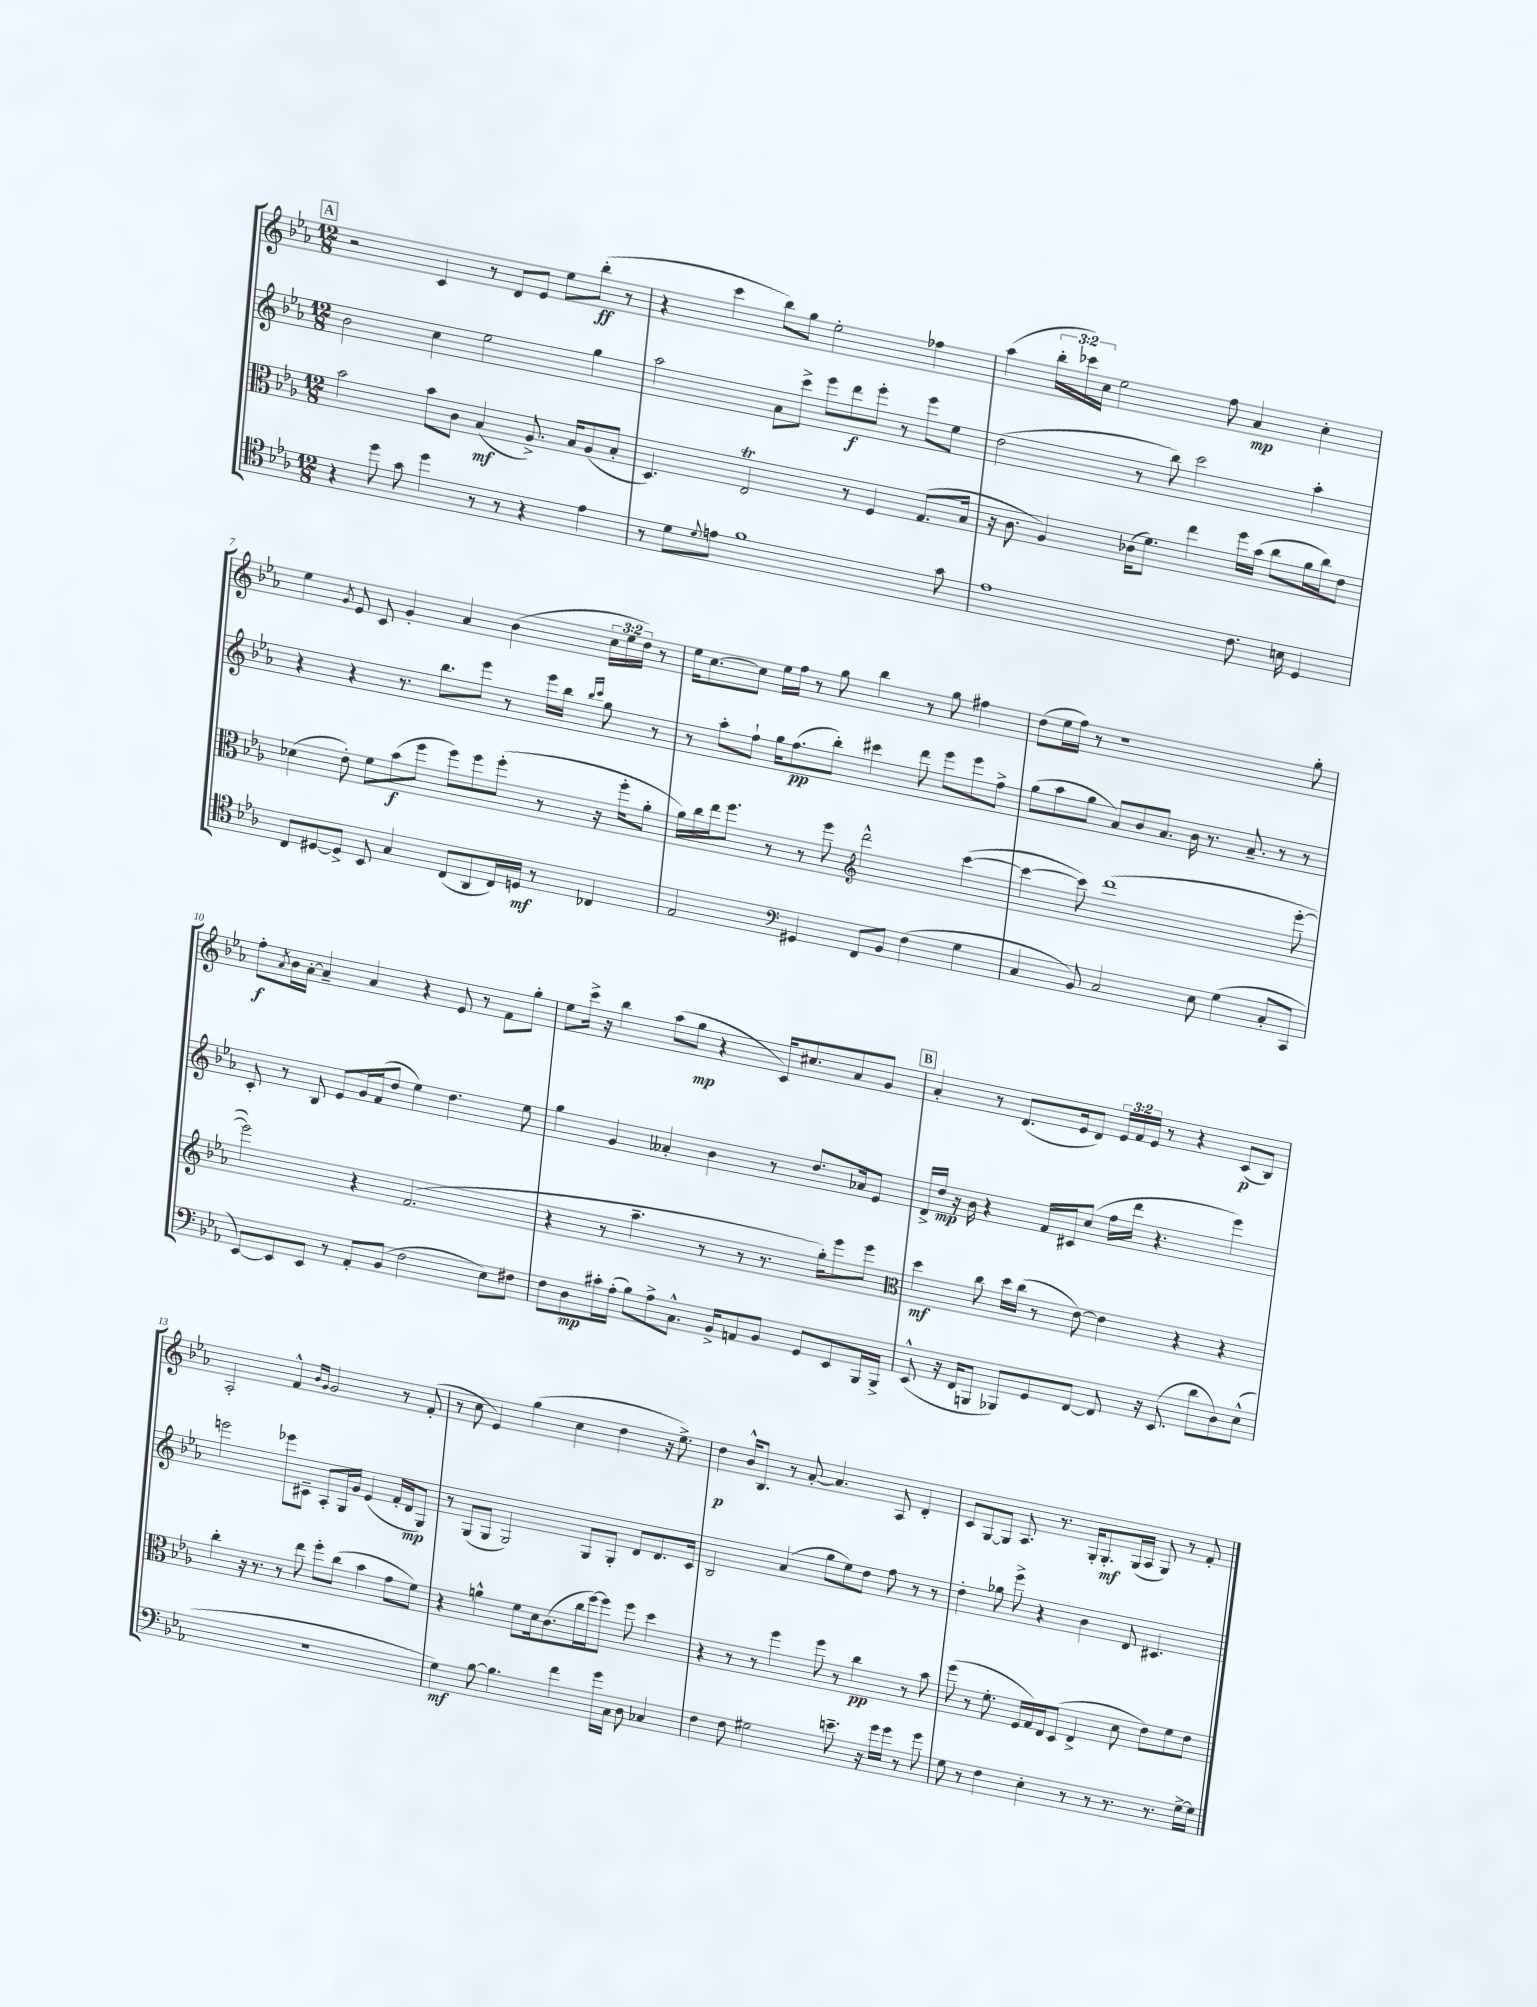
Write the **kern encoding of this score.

**kern	**kern	**kern	**kern
*staff4	*staff3	*staff2	*staff1
*clefC4	*clefC3	*clefG2	*clefG2
*k[b-e-a-]	*k[b-e-a-]	*k[b-e-a-]	*k[b-e-a-]
*M12/8	*M12/8	*M12/8	*M12/8
4r	2b-	2b-	2r
8dd	.	.	.
8g	.	.	.
4dd	8b-	4cc	4c
.	8c	.	.
8r	(4B-	2ee-	8r
8r	.	.	8d
4r	8.A-^)	.	8e-
.	.	.	8ee-
.	16B-	.	.
4e-	(8A-	4gg	(8bb-'
.	8B-'	.	8r
=	=	=	=
8r	4.D)	2aa-	4r
8d	.	.	.
8qqd	.	.	.
8e	.	.	4ccc
1f	2E-	.	.
.	.	8a-	8bb-)
.	.	8ccc^	8gg
.	.	8eee-	2ee-'
.	8r	8ddd	.
.	4F	8eee-'	.
.	.	8r	.
.	(8.G	8eee-	4ff-
8g	.	8ee-	.
.	16B-	.	.
=	=	=	=
1e-	16r	(2dd	(4aa-
.	8.c	.	.
.	4A-)	.	24bb-'
.	.	.	24ccc-)
.	.	.	24cc
.	.	.	2ee-
.	(16c-	8r	.
.	8.f)	.	.
.	.	8bb-)	.
.	4ee-	2ccc	.
.	.	.	8ff
8.c	16ff	.	4a-
.	(16b-	.	.
.	8cc	.	.
16B	.	.	.
4D	16a-	4aa-'	4cc'
.	16cc)	.	.
.	8e-	.	.
=	=	=	=
8C	(4d-	4r	4ee-
[8D#	.	.	.
.	.	.	8qg
8D#^]	8e-')	4r	8e-
8BB-	8f	.	8c
4G	(8b-	8.r	4g'
.	8ff	.	.
.	.	8.bb-	.
(8C	8ff)	.	4a-
8AA-	8ff	8eee-	.
16C)	(8ff'	8r	(4b-
16D	.	.	.
8r	8r	16eee-	.
.	.	16bb-	.
.	.	16qqbb-	.
.	.	16qqccc	.
4C-	16r	8gg	24cc
.	.	.	24ee-
.	16ff'	.	.
.	.	.	24dd)
.	8a-'	8r	8r
=	=	=	=
2E-	16a-)	8r	16ee-
.	16cc	.	[8.cc
.	16ee-	8aa-'	.
.	8.ff	.	.
.	.	8ff`	8cc]
.	8r	16gg	16ee-
.	.	(8.ff	16ff
*clefF4	*	*	*
4GG#	8r	.	8r
.	8ff	8bb-')	8gg
*	*clefG2	*	*
8FF	2ddd^^	4ccc#	4bb-
8BB-	.	.	.
(4F	.	8ddd	8r
.	.	8eee-	8gg
4G	([4ccc	8eee-	4ff#
.	.	8ff^	.
=	=	=	=
4C	4ccc_	(8gg	(8dd
.	.	8aa-	16ee-
.	.	.	16ff)
8BB-)	8ccc])	8gg	8r
2C	(1ddd	8a-)	1r
.	.	8b-	.
.	.	8.a-	.
.	.	16b-	.
8E-	.	8.r	.
(4G	.	.	.
.	.	8.a-~	.
8C'	.	8r	.
8CC	[8eee-'	8r	8gg'
=	=	=	=
[8EE-)	2eee-])	8c'	8ff'
.	.	.	8qa-
8EE-]	.	8r	16b-
.	.	.	[16a-'
8EE-	.	8B-	4a-~]
8r	.	8e-	.
8AA-'	4r	16g	4a-
.	.	(16f	.
(8BB-	.	8dd	.
2F	(2.f	4ee-)	4r
.	.	4.dd	8e-
.	.	.	8r
8E-)	.	.	8f
8F#	.	8ee-	8gg'
=	=	=	=
8F	4r	4gg	8ee-
8D	.	.	16ccc^
.	.	.	16r
16c#'	8r	4g	4bb-
(16A-'	.	.	.
8B-)	4.aa-~	.	.
8A-^	.	4a--'	(8aa-
8.C^^	.	.	8gg
.	8r	4b-	4r
16BB-^	.	.	.
8AA	8r	.	.
8BB-	8.r	8r	16c)
.	.	.	8.cc#
8GG	.	8.dd	.
.	16gg')	.	.
8EE-	8eee-	.	8a-
.	.	16a-	.
16BBB-	8eee-	8e-	8g
16BBB-^	.	.	.
=	=	=	=
*	*clefC3	*	*
(8EE-^^	4dd	16d^	4a-'
.	.	16dd	.
16r	.	16r	.
16FF	.	16b-	.
8BBB	8cc	4r	8r
8BBB-)	16dd	.	(8.d
.	(16cc	.	.
8GG	8r	16f	.
.	.	16c#	16e-
[8FF	[8e-)	(8cc	8d)
8FF]	4e-]	16ff	24e-
.	.	.	24f
.	.	16ddd	.
.	.	.	24e-
16r	.	4.r	8r
(8.EE-	.	.	.
.	4r	.	4r
8d	.	.	.
8D)	4r	4eee-)	(8c
(8E-^^	.	.	8B-)
=	=	=	=
1.r	4cc'	2eee	2A-'
.	16r	.	.
.	8.r	.	.
.	8r	8eee-	4f^^
.	8ee-	8c#~	.
.	.	.	16qqb-
.	.	.	16qqg
.	8ff'	8A-'	2g
.	(8cc	16G	.
.	.	16g	.
.	4b-	(4e-	.
.	8g	16f'	8r
.	.	16d	.
.	8f)	8G)	(8f'
=	=	=	=
4G)	4r	8r	8r
.	.	(8G	8cc
[8B-	4a^^	8G	4e-)
4.B-]	.	2G)	.
.	8f	.	(4gg
.	16d	.	.
.	(8.c	.	.
4f	.	.	4cc
.	16cc	8G	.
.	[16ff)	.	.
16g	8ff]	8G'	4dd
16C	.	.	.
8D	8ff	8d	.
4C-	4dd	8.d	16r
.	.	.	8.ee-^)
.	.	16c	.
=	=	=	=
4F	4r	2B-	4dd
8F	8r	.	16b-^^
.	.	.	8.B-
2G#	8r	.	.
.	4ff	(4a-	8r
.	.	.	[8a-'
.	8ff	8gg	4.a-]
8.e~	8r	8ee-)	.
.	4cc	8dd	.
16r	.	.	.
16g	.	8ff	8A-
16g	.	.	.
8r	8r	8r	4d'
8g	8b-	8r	.
=	=	=	=
8G	(8ff	4dd'	8c
8r	8r	.	[8G
4F	8.f'	8gg-	8G]
.	.	8eee-^	8.A-
.	16F	.	.
4E-'	16G)	4r	.
.	16E-	.	8.r
.	(8D	.	.
8r	4E-^	4b-	16G'
.	.	.	8.G'
8r	.	.	.
8.r	8d	8d	(16G
.	.	.	16A-
.	8e-)	4.c#	8G)
8.r	.	.	.
.	8f	.	8r
[16G^	8e-	.	8f'
16G]	.	.	.
==	==	==	==
*-	*-	*-	*-
